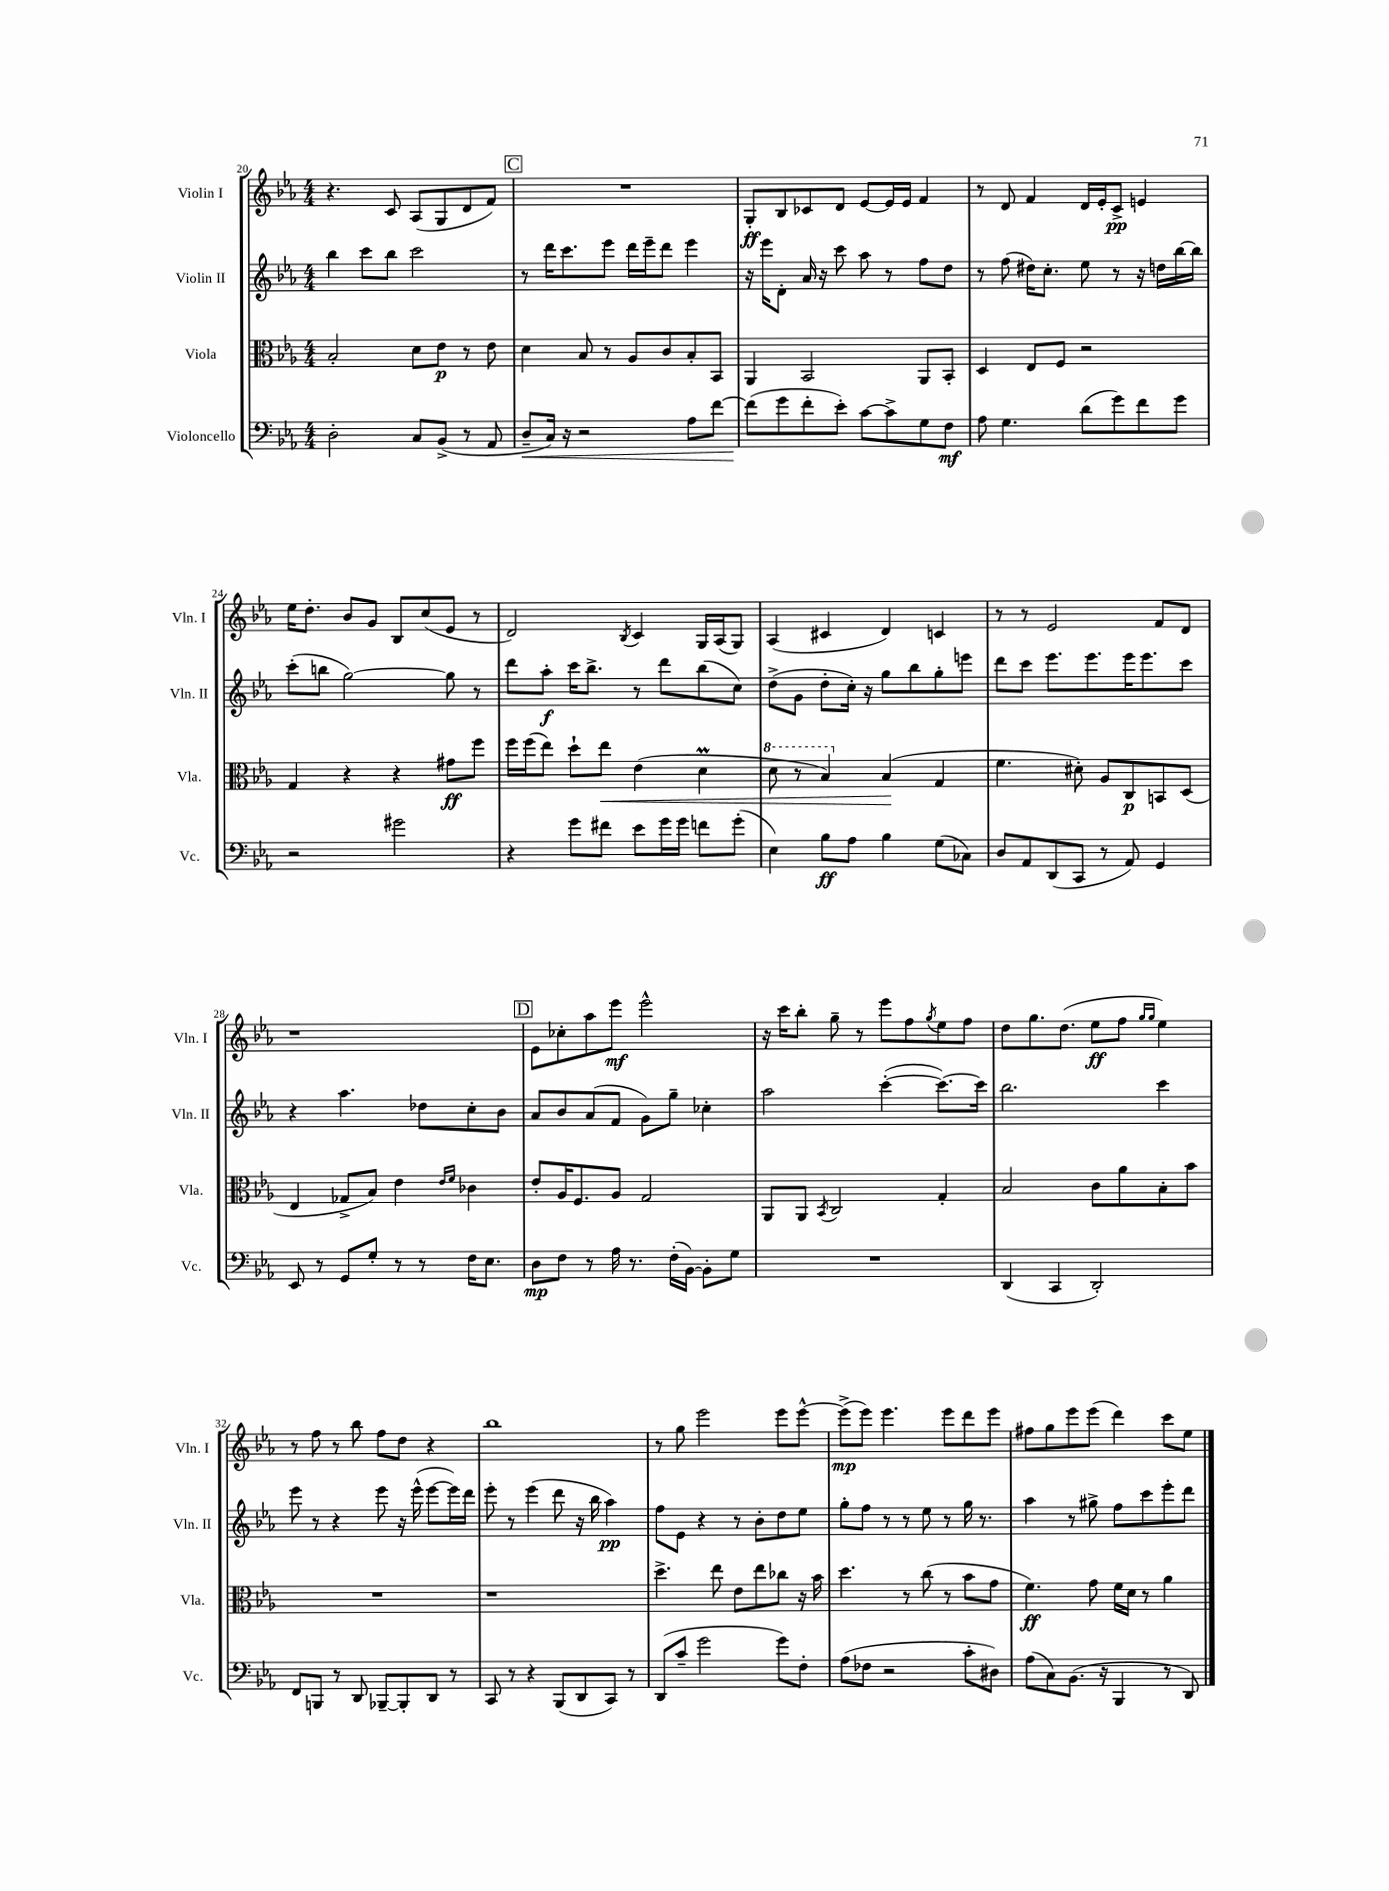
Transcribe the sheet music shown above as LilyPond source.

<<
\new StaffGroup <<
\new Staff = "s0" \with { instrumentName = "Violin I" shortInstrumentName = "Vln. I" } {
    \clef treble \key ees \major \numericTimeSignature \time 4/4
    r4. c'8 aes8( g8 d'8 f'8) |
    \mark \markup { \box "C" } R1 |
    g8-.\ff bes8 ces'8 d'8 ees'8~ ees'16 ees'16 f'4 |
    r8 d'8 f'4 d'16 ees'16-. c'8->\pp e'4 |
    ees''16 d''8.-. bes'8 g'8 bes8 c''8( ees'8 r8 |
    d'2) \acciaccatura { bes8 } c'4 g16 aes16( g8) |
    aes4( cis'4 d'4) c'4 |
    r8 r8 ees'2 f'8 d'8 |
    r1 |
    \mark \markup { \box "D" } ees'8 ces''8-. aes''8 ees'''8\mf ees'''2-^ |
    r16 c'''16 bes''8-. g''8-- r8 ees'''8 f''8 \acciaccatura { g''8 } ees''8 f''8 |
    d''8 g''8. d''8.( ees''8\ff f''8 \grace { g''16 g''16 } ees''4) |
    r8 f''8 r8 bes''8 f''8 d''8 r4 |
    bes''1 |
    r8 g''8 ees'''2 ees'''8 ees'''8~-^ |
    ees'''8->\mp( ees'''8) ees'''4. ees'''8 d'''8 ees'''8 |
    fis''8 g''8 ees'''8 ees'''8( d'''4) c'''8 ees''8 \bar "|." |
}
\new Staff = "s1" \with { instrumentName = "Violin II" shortInstrumentName = "Vln. II" } {
    \clef treble \key ees \major \numericTimeSignature \time 4/4
    bes''4 c'''8 bes''8 c'''2 |
    \mark \markup { \box "C" } r8 d'''16 c'''8. ees'''8 d'''16 ees'''16-- d'''8 ees'''4 |
    r16 ees'''16 d'8-. aes'16 r16 c'''8 aes''8 r8 f''8 d''8 |
    r8 f''8( dis''16) c''8.-. ees''8 r8 r16 d''16 bes''16~ bes''16 |
    c'''8-.( b''8 g''2~) g''8 r8 |
    d'''8 aes''8-.\f c'''16 bes''8.-> r8 d'''8 bes''8( c''8) |
    d''8->( g'8 d''8-. c''16-.) r16 g''8 bes''8 g''8-. e'''8 |
    d'''8 c'''8 ees'''8. ees'''8. ees'''16 ees'''8. c'''8 |
    r4 aes''4. des''8 c''8-. bes'8 |
    \mark \markup { \box "D" } aes'8 bes'8 aes'8( f'8 g'8) g''8-- ces''4-. |
    aes''2 c'''4~-.( c'''8.~) c'''16 |
    bes''2. c'''4 |
    ees'''8 r8 r4 ees'''8 r16 ees'''16-^( ees'''8~ ees'''16) d'''16 |
    ees'''8-. r8 ees'''4( d'''8 r16 bes''16 aes''4\pp) |
    f''8 ees'8 r4 r8 bes'8-. d''8 ees''8 |
    g''8-. f''8 r8 r8 ees''8 r8 g''16 r8. |
    aes''4 r8 gis''8-> f''8 c'''8 ees'''8-. d'''8 \bar "|." |
}
\new Staff = "s2" \with { instrumentName = "Viola" shortInstrumentName = "Vla." } {
    \clef alto \key ees \major \numericTimeSignature \time 4/4
    bes2-. d'8 ees'8\p r8 ees'8 |
    \mark \markup { \box "C" } d'4 bes8 r8 aes8 c'8 bes8-. bes,8 |
    aes,4 bes,2 aes,8 bes,8-. |
    d4 ees8 f8 r2 |
    g4 r4 r4 gis'8\ff f''8 |
    f''16 f''16( ees''8) d''8-! ees''8\< ees'4( d'4\prall |
    \ottava #1 d''8 r8 bes'4) \ottava #0 bes4\!( g4 |
    f'4. dis'8-.) aes8 c8\p b,8 d8( |
    ees4 ges8-> bes8) ees'4 \grace { ees'16 f'16 } ces'4 |
    \mark \markup { \box "D" } ees'8-. aes16 f8. aes8 g2 |
    aes,8 aes,8 \acciaccatura { bes,8 } c2 g4-. |
    bes2 c'8 aes'8 bes8-. bes'8 |
    R1 |
    r1 |
    d''4.-> ees''8 ees'8 ees''8 ces''8 r16 bes'16 |
    d''4. r8 c''8( r8 bes'8 g'8 |
    f'4.\ff) g'8 f'16 d'16 r8 aes'4 \bar "|." |
}
\new Staff = "s3" \with { instrumentName = "Violoncello" shortInstrumentName = "Vc." } {
    \clef bass \key ees \major \numericTimeSignature \time 4/4
    d2-. c8 bes,8->( r8 aes,8 |
    \mark \markup { \box "C" } d8--\< c16) r16 r2 aes8 f'8~ |
    f'8\!( g'8 f'8-. ees'8-.) c'8~ c'8-> g8 f8\mf |
    aes8 g4. d'8( g'8) f'8 g'8 |
    r2 gis'2 |
    r4 g'8 fis'8 ees'8 g'16 g'16 f'8 g'8-.( |
    ees4) bes8\ff aes8 bes4 g8( ces8) |
    d8 aes,8 d,8( c,8 r8 aes,8) g,4 |
    ees,8 r8 g,8 g8-. r8 r8 f16 ees8. |
    \mark \markup { \box "D" } d8\mp f8 r8 aes16 r8. f16-.( bes,16~) bes,8-. g8 |
    R1 |
    d,4( c,4 d,2-.) |
    f,8 b,,8 r8 d,8 bes,,8~-- bes,,8-. d,8 r8 |
    c,8 r8 r4 bes,,8( d,8 c,8) r8 |
    d,8( c'8-- g'2 g'8) f8-. |
    aes8( fes8 r2 c'8-. dis8) |
    aes8( c8) bes,8.( r16 bes,,4 r8 d,8) \bar "|." |
}
>>
>>
\layout { \context { \Score currentBarNumber = #20 } }
